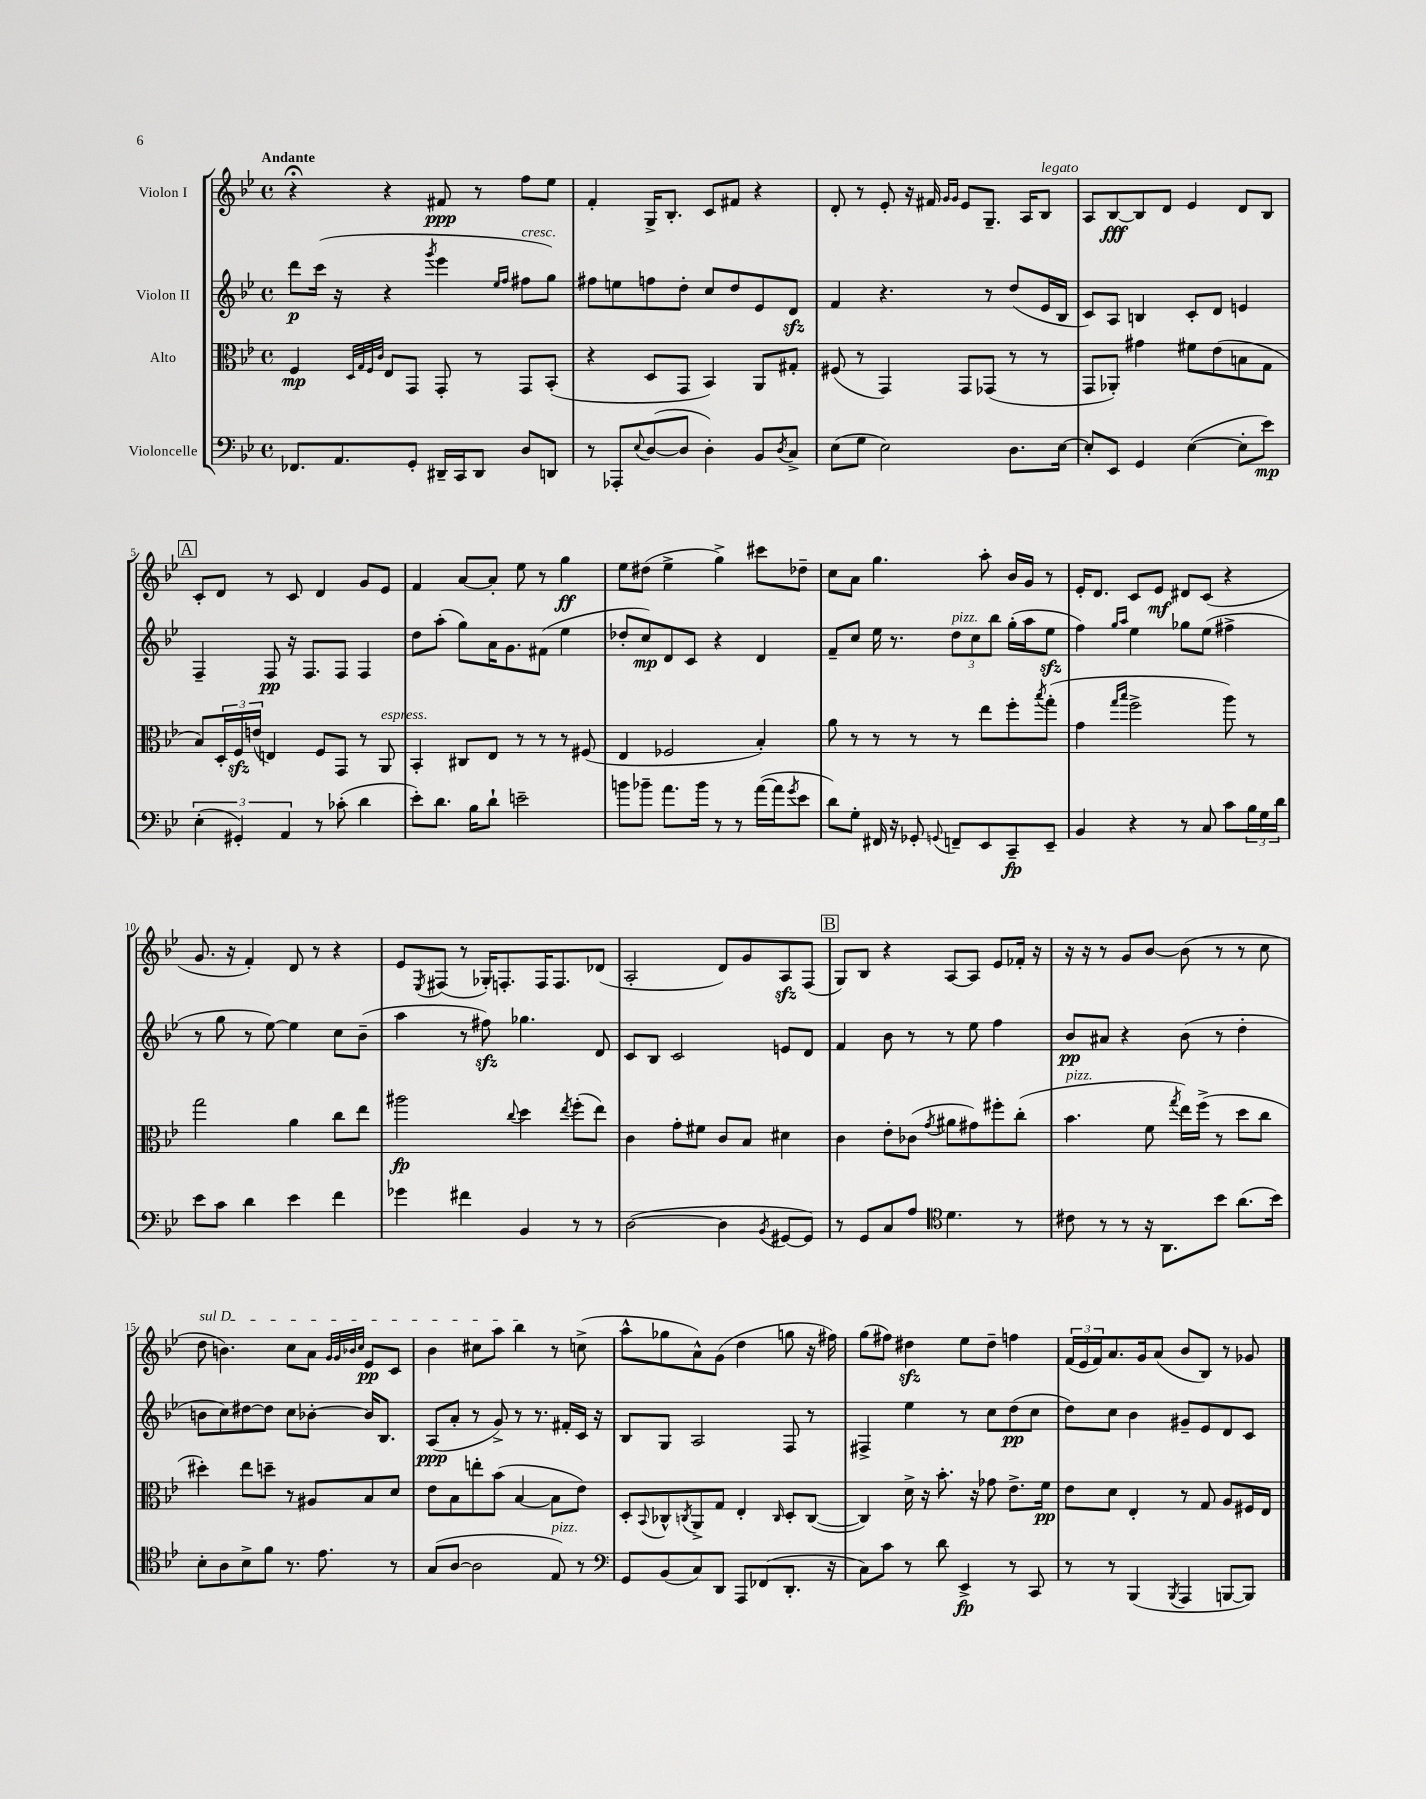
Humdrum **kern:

**kern	**kern	**kern	**kern
*staff4	*staff3	*staff2	*staff1
*clefF4	*clefC3	*clefG2	*clefG2
*k[b-e-]	*k[b-e-]	*k[b-e-]	*k[b-e-]
*M4/4	*M4/4	*M4/4	*M4/4
*met(c)	*met(c)	*met(c)	*met(c)
8.FF-	4F	8ddd	4r;
.	.	(16ccc	.
8.AA	.	16r	.
.	32qqD	.	.
.	32qqG	.	.
.	32qqF	.	.
.	32qqc	.	.
.	8E-	4r	4r
8GG'	8GG	.	.
.	.	8qggg	.
16DD#~	8GG'	4eee-	8f#
16CC	.	.	.
8DD#	8r	.	8r
.	.	16qqee-	.
.	.	16qqff	.
8D	8GG	8ff#	8ff
8DD	(8BB-'	8gg)	8ee-
=	=	=	=
8r	4r	8ff#	4f'
8AAA-'	.	8ee	.
8qqE-	.	.	.
([8D	8D	8ff	16G^
.	.	.	8.B-'
8D]	8GG	8dd'	.
4D')	4BB-)	8cc	8c
.	.	8dd	8f#
8BB-	8AA	8e-	4r
8qD	.	.	.
8C^	8G#'	8d	.
=	=	=	=
(8E-	(8F#	4f	8d'
8G	8r	.	8r
2E-)	4GG)	4.r	8e-'
.	.	.	16r
.	.	.	16f#
.	.	.	16qqg
.	.	.	16qqg
.	8GG	.	8e-
.	(8GG-	8r	8.G~
8.D	8r	(8dd	.
.	.	.	16A
.	8r	16e-	8B-
[16E-	.	16B-	.
=	=	=	=
8E-']	8GG	8c)	8A
8EE-	8AA-')	8A	[8B-
4GG	4g#	4B	8B-]
.	.	.	8d
([4E-	8f#	8c'	4e-
.	(8e-	8d	.
8E-']	8B	4e	8d
8e-)	8G	.	8B-
=	=	=	=
(6E-'	8B-)	4F~	8c'
.	24D'	.	8d
6GG#')	24F	.	.
.	(24e	.	.
.	4E)	8F	8r
6AA	.	.	.
.	.	16r	8c
.	.	8.F	.
8r	8F	.	4d
(8c-'	8GG	8F	.
4d	8r	4F	8g
.	8AA	.	8e-
=	=	=	=
8e-')	4BB-'	8dd	4f
8.d	.	(8aa'	.
.	8C#	8gg)	[8a
16B-	.	.	.
8d`	8E-	16a	8a']
.	.	8.g	.
2e~	8r	.	8ee-
.	8r	(8f#	8r
.	8r	4ee-	4gg
.	(8F#	.	.
=	=	=	=
8b	4E-	8dd-'	8ee-
8b-~	.	8cc)	(8dd#
8.a	2F-	8d	4ee-^
.	.	8c	.
16b-	.	.	.
8r	.	4r	4gg^)
8r	.	.	.
([16a	4B-')	4d	8ccc#
16a]	.	.	.
8qg	.	.	.
8e-	.	.	8dd-~
=	=	=	=
8d)	8a	8f~	8cc
8G'	8r	8cc	8a
16FF#	8r	16ee-	4.gg
16r	.	8.r	.
8GG-'	8r	.	.
8qqGG	.	.	.
8FF~	8r	12dd	.
.	.	12cc	.
8EE-	8ee-	.	8aa'
.	.	12bb-	.
8CC~	8ff'	(16gg'	16b-
.	.	16aa	16g
.	8qbb-	.	.
8EE-~	(8gg'	8ee-	8r
=	=	=	=
4BB-	4g	4ff)	16e-'
.	.	.	8.d
.	16qqgg	16qqgg	.
.	16qqbb-	16qqaa	.
4r	2ff^	4ee-	8c
.	.	.	8e-
8r	.	8gg-	8d#
8C	.	(8ee-	(8c
8c	8aa)	4ff#^	4r
24B-	8r	.	.
24G	.	.	.
24d	.	.	.
=	=	=	=
8e-	2gg	8r	8.g
8c	.	8gg	.
.	.	.	16r
4d	.	8r	4f')
.	.	[8ee-)	.
4e-	4a	4ee-]	8d
.	.	.	8r
4f	8cc	8cc	4r
.	8ee-	(8b-~	.
=	=	=	=
4g-	2aa#	4aa	8e-
.	.	.	8qE-
.	.	.	(8F#
4f#	.	8r	8r
.	.	8ff#)	16G-')
.	.	.	8.F'
.	8qqcc	.	.
4BB-	4dd	4.gg-	.
.	.	.	16F
.	.	.	8.F
.	8qee-	.	.
8r	(8ff'	.	.
8r	8ee-)	8d	(8d-
=	=	=	=
([2D	4c	8c	2A'
.	.	8B-	.
.	8g'	2c	.
.	8f#	.	.
4D]	8c	.	8d)
.	8B-	.	8g
8qBB-	.	.	.
[8GG#	4d#	8e	8A
8GG#])	.	8d	(8F
=	=	=	=
8r	4c	4f	8G)
8GG	.	.	8B-
8C	8e-'	8b-	4r
8A	(8c-	8r	.
*clefC4	*	*	*
.	8qg	.	.
4.d	8a#	8r	[8A
.	8g#)	8ee-	8A]
.	8ff#'	4ff	8e-
8r	(8cc'	.	16f-'
.	.	.	16r
=	=	=	=
8c#	4.b-	8b-	16r
.	.	.	16r
8r	.	8a#	8r
8r	.	4r	8g
16r	8f	.	[8b-
8.AA	.	.	.
.	8qgg	.	.
.	16ee-)	(8b-	(8b-]
.	(16ff^	.	.
8b-	8r	8r	8r
(8.a	8dd	4dd'	8r
.	8cc	.	8cc
16b-)	.	.	.
=	=	=	=
8B-'	4dd#')	8b	8dd
8A	.	8cc)	4.b)
8B-^	8ee-	[8dd#	.
8f	8dd~	8dd#]	.
8.r	8r	8cc	8cc
.	8A#	[8b-'	8a
8.e-	.	.	.
.	.	.	32qqg
.	.	.	32qqg
.	.	.	32qqb-
.	.	.	32qqcc
.	8B-	16b-]	8e-
.	.	8.B-	.
8r	8d	.	8c
=	=	=	=
(8G	8e-	(8A	4b-
[8A	8B-	8a'	.
2A]	8ee'	8r	8cc#
.	(8b-	8g^)	8aa
.	[4B-	8r	4bb-
.	.	8.r	.
8E-)	8B-]	.	8r
.	.	16f#'	.
8r	8e-)	16c	(8cc^
.	.	16r	.
=	=	=	=
*clefF4	*	*	*
8GG	8D'	8B-	8aa^^
.	8qqBB-	.	.
(8BB-	8C-^^	8G	8gg-
.	8qC	.	.
8C)	8AA^	2A	8a^^)
8DD	8G	.	(8g
8AAA	4E-'	.	4dd
(8FF-	.	.	.
.	16qqC	.	.
8.DD'	8D'	8F	8gg
.	([8C	8r	16r
16r	.	.	16ff#)
=	=	=	=
8C)	4C])	4F#^	(8gg
8c	.	.	8ff#)
8r	16d^	4ee-	4dd#
.	16r	.	.
8d	8.b-'	.	.
4EE-^	.	8r	8ee-
.	16r	.	.
.	8g-	8cc	8dd#~
8r	8.e-^	(8dd	4ff
8CC	.	8cc	.
.	16f	.	.
=	=	=	=
8r	8e-	8dd)	(24f
.	.	.	24e-
.	.	.	24f)
8r	8d	8cc	8.a
(4BBB-	4E-'	4b-	.
.	.	.	16g
.	.	.	(8a
8qBBB-	.	.	.
4AAA	8r	8g#~	8b-
.	8G	8e-	8B-)
[8BBB	8A	8d	8r
8BBB])	16F#	8c	8g-
.	16E-	.	.
==	==	==	==
*-	*-	*-	*-
